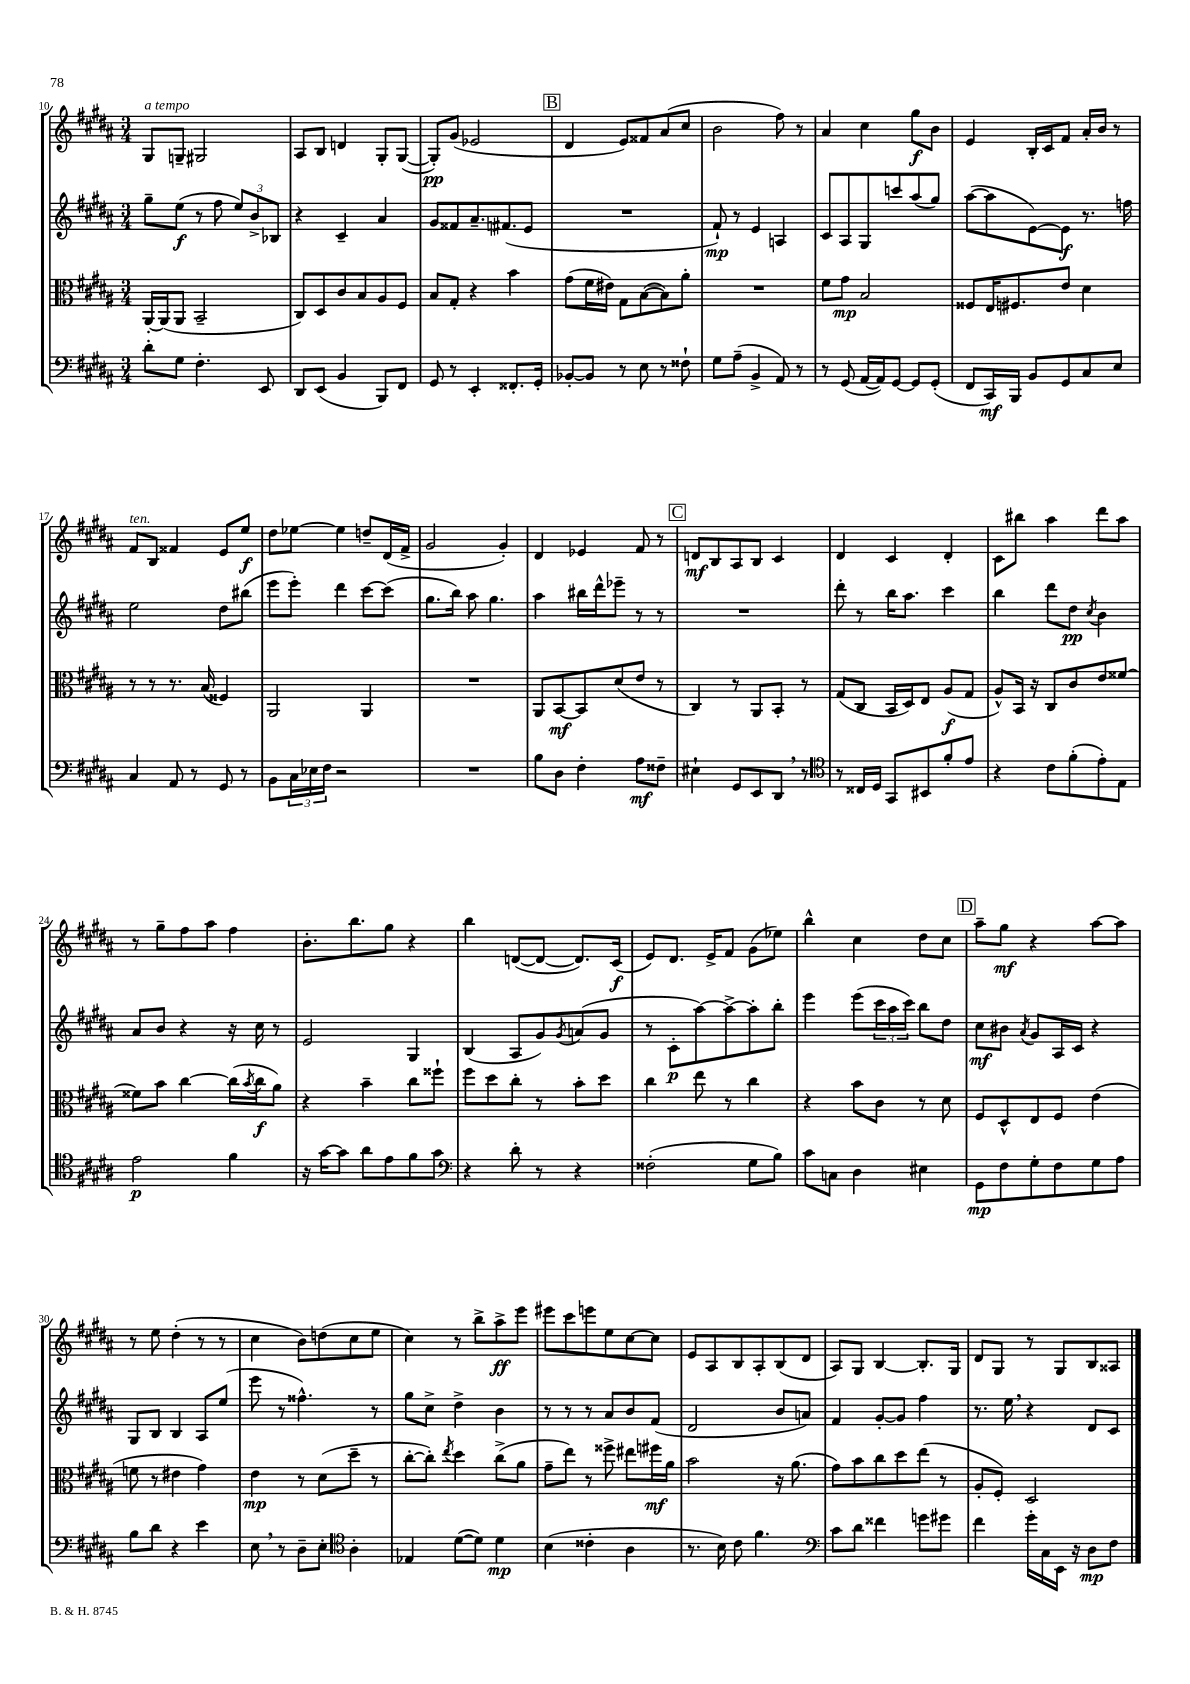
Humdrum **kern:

**kern	**kern	**kern	**kern
*staff4	*staff3	*staff2	*staff1
*clefF4	*clefC3	*clefG2	*clefG2
*k[f#c#g#d#a#]	*k[f#c#g#d#a#]	*k[f#c#g#d#a#]	*k[f#c#g#d#a#]
*M3/4	*M3/4	*M3/4	*M3/4
8d#'\L	[16AA#'/LL	8gg#~\L	8G#/L
.	(16AA#/]J	.	.
8G#\J	8AA#/J	(8ee\J	8G~/J
4.F#'\	2BB~/	8r	2G#/
.	.	8ff#\	.
.	.	12ee/L)	.
.	.	12b^/	.
8EE/	.	.	.
.	.	12B-/J	.
=	=	=	=
8DD#/L	8C#/L)	4r	8A#/L
(8EE/J	8D#/	.	8B/J
4BB/	8c#/	4c#~/	4d/
.	8B/	.	.
8BBB/L)	8A#/	4a#/	8G#'/L
8FF#/J	8F#/J	.	([8G#/J
=	=	=	=
8GG#/	8B/L	8g#/L	8G#'/]L)
8r	8G#'/J	8f##/	(8g#/J
4EE'/	4r	8.a#~/	2e-/
.	.	(8.f#/	.
8.FF##'/L	4b\	.	.
.	.	8e/J	.
16GG#'/Jk	.	.	.
=	=	=	=
[8BB-'/L	(8g#\L	2.r	4d#/
8BB-/]J	16f#\L	.	.
.	16e#\JJ)	.	.
8r	8G#\L	.	8e/L)
8E\	([8B\	.	8f##/
8r	8B\])	.	(8a#/
8F##`\	8a#'\J	.	8cc#/J
=	=	=	=
8G#\L	2.r	8f#`/)	2b\
(8A#~\J	.	8r	.
4BB^/	.	4e/	.
8AA#/)	.	4A/	8ff#\)
8r	.	.	8r
=	=	=	=
8r	8f#\L	8c#/L	4a#/
(8GG#/	8g#\J	8A#/	.
[16AA#/LL	2B/	8G#/	4cc#\
16AA#/]J)	.	.	.
[8GG#/J	.	8ccc/	.
8GG#/]L	.	(8aa#/	8gg#\L
(8GG#'/J	.	8gg#/J)	8b\J
=	=	=	=
8FF#/L	8F##/L	([8aa#\L	4e/
16CC#/L)	16E/K	8aa#\]	.
16BBB/JJ	8.F#/	.	.
8BB/L	.	[8e\)	16B'/LL
.	.	.	16c#/J
8GG#/	8e/J	8e\]J	8f#/J
8C#/	4d#\	8.r	16a#'/LL
.	.	.	16b/JJ
8E/J	.	.	8r
.	.	16ff\	.
=	=	=	=
4C#/	8r	2ee\	8f#/L
.	8r	.	8B/J
8AA#/	8.r	.	4f##/
8r	.	.	.
.	(16B/	.	.
8GG#/	4F##/)	8dd#\L	8e/L
8r	.	(8bb#\J	8ee/J
=	=	=	=
8BB\L	2AA#/	8eee\L	8dd#\L
24C#\L	.	8eee'\J)	[8ee-\J
24E-\	.	.	.
24F#\JJ	.	.	.
2r	.	4ddd#\	4ee-\]
.	4AA#/	[8ccc#\L	8dd~/L
.	.	(8ccc#\]J	(16d#/L
.	.	.	16f#^/JJ
=	=	=	=
2.r	2.r	8.gg#\L	2g#/
.	.	16bb\Jk)	.
.	.	8aa#\	.
.	.	4.gg#\	.
.	.	.	4g#'/)
=	=	=	=
8B\L	8AA#/L	4aa#\	4d#/
8D#\J	[8BB/	.	.
4F#'\	8BB/]	16bb#\LL	4e-/
.	.	16ddd#^^\J	.
.	(8d#/	8eee-~\J	.
8A#\L	8e/J	8r	8f#/
8F##~\J	8r	8r	8r
=	=	=	=
4E#`\	4C#/)	2.r	8d/L
.	.	.	8B/
8GG#/L	8r	.	8A#/
8EE/	8AA#/L	.	8B/J
8DD#/J	8BB'/J	.	4c#/
8r	8r	.	.
=	=	=	=
*clefC4	*	*	*
8r	(8G#/L	8ddd#'\	4d#/
16C##/LL	8C#/J	8r	.
16D#/JJ	.	.	.
8GG#/L	16BB/LL	16bb\LK	4c#/
.	16D#/J)	8.aa#\J	.
8BB#/	8E/J	.	.
8f#'/	(8A#/L	4ccc#\	4d#'/
8e/J	8G#/J	.	.
=	=	=	=
4r	8A#^^/L)	4bb\	8c#\L
.	16BB/Jk	.	8bb#\J
.	16r	.	.
8c#\L	8C#/L	8ddd#\L	4aa#\
(8f#'\	8c#/	8dd#\J	.
.	.	8qcc#/	.
8e'\)	8e/	4b\	8ddd#\L
8E\J	[8f##/J	.	8aa#\J
=	=	=	=
2e\	8f##\]L	8a#/L	8r
.	8b\J	8b/J	8gg#~\L
.	[4cc#\	4r	8ff#\
.	.	.	8aa#\J
4f#\	(16cc#\]LL	16r	4ff#\
.	8qb/	.	.
.	16cc#\J	16cc#\	.
.	8a#\J)	8r	.
=	=	=	=
16r	4r	2e/	8.b'\L
[16g#\LK	.	.	.
8g#\]J	.	.	.
.	.	.	8.bb\
8a#\L	4b~\	.	.
8e\	.	.	8gg#\J
8f#\	8cc#\L	4G#/	4r
8g#\J	8ff##`\J	.	.
=	=	=	=
*clefF4	*	*	*
4r	8ff#\L	(4B/	4bb\
.	8dd#\	.	.
8d#'\	8cc#'\J	8A#/L	([8d/L
8r	8r	8g#/)	8d/_J
.	.	8qg#/	.
4r	8b'\L	(8a/	8.d/]L)
.	8dd#\J	8g#/J	.
.	.	.	(16c#/Jk
=	=	=	=
(2F##'\	4cc#\	8r	8e/L)
.	.	8c#'\L	8.d#/J
.	8ee\	[8aa#\)	.
.	.	.	16e^/LK
.	8r	8aa#^\_	8f#/J
8G#\L	4cc#\	8aa#'\]	(8g#\L
8B\J)	.	8bb'\J	8ee-\J)
=	=	=	=
8c#\L	4r	4eee\	4bb^^\
8C\J	.	.	.
4D#\	8b\L	(8eee\L	4cc#\
.	8c#\J	24ccc#\L	.
.	.	24aa#\	.
.	.	24ccc#\JJ)	.
4E#\	8r	8bb\L	8dd#\L
.	8d#\	8dd#\J	8cc#\J
=	=	=	=
8GG#\L	8F#/L	8cc#\L	8aa#~\L
8F#\	8D#^^/	8b#\J	8gg#\J
.	.	8qa#/	.
8G#'\	8E/	8g#/L	4r
8F#\	8F#/J	16A#/L	.
.	.	16c#/JJ	.
8G#\	(4e\	4r	[8aa#\L
8A#\J	.	.	8aa#\]J
=	=	=	=
8B\L	8f\	8G#/L	8r
8d#\J	8r	8B/J	8ee\
4r	4e#\	4B/	(4dd#'\
4e\	4g#\)	8A#/L	8r
.	.	(8ee/J	8r
=	=	=	=
8E\	4e\	8eee\	4cc#\
8r	.	8r	.
8D#~\L	8r	4.ff##^^\)	8b\L)
8E'\J	(8d#\L	.	(8dd\
*clefC4	*	*	*
4A#'\	8dd#~\J	.	8cc#\
.	8r	8r	8ee\J
=	=	=	=
4E-/	[8cc#'\L	8gg#\L	4cc#\)
.	8cc#'\]J)	8cc#^\J	.
.	8qee/	.	.
([8d#\L	4dd#\	4dd#^\	8r
8d#\]J)	.	.	8bb^\L
4d#\	(8cc#^\L	4b\	8aa#^\
.	8a#\J	.	8eee\J
=	=	=	=
(4B\	8g#~\L	8r	8eee#\L
.	8ee\J)	8r	8ccc#\
4c##'\	8r	8r	8eee\
.	8ff##^\	8a#/L	8ee\
4A#\	8ee#\L	8b/	[8cc#\
.	16ff#\L	(8f#/J	8cc#\]J
.	16a#\JJ	.	.
=	=	=	=
8.r	2b\	2d#/	8e/L
.	.	.	8A#/
16B\)	.	.	.
8c#\	.	.	8B/
4.f#\	.	.	8A#'/
.	16r	8b/L	(8B/
.	(8.a#\	.	.
.	.	8a/J)	8d#/J
=	=	=	=
*clefF4	*	*	*
8c#\L	8g#\L)	4f#/	8A#/L)
8d#\J	8b\	.	8G#/J
4f##\	8cc#\	[8g#'/L	[4B/
.	8dd#\	8g#/]J	.
8g\L	(8ee\J	4ff#\	8.B'/]L
8g#\J	8r	.	.
.	.	.	16G#/Jk
=	=	=	=
4f#\	8A#'/L	8.r	8d#/L
.	8F#'/J)	.	8G#/J
.	.	16ee\	.
16g#'\LL	2D#/	4r	8r
16C#\	.	.	.
16EE\JJ	.	.	8G#/L
16r	.	.	.
8D#\L	.	8d#/L	8B/
8F#\J	.	8c#/J	8A##/J
==	==	==	==
*-	*-	*-	*-
